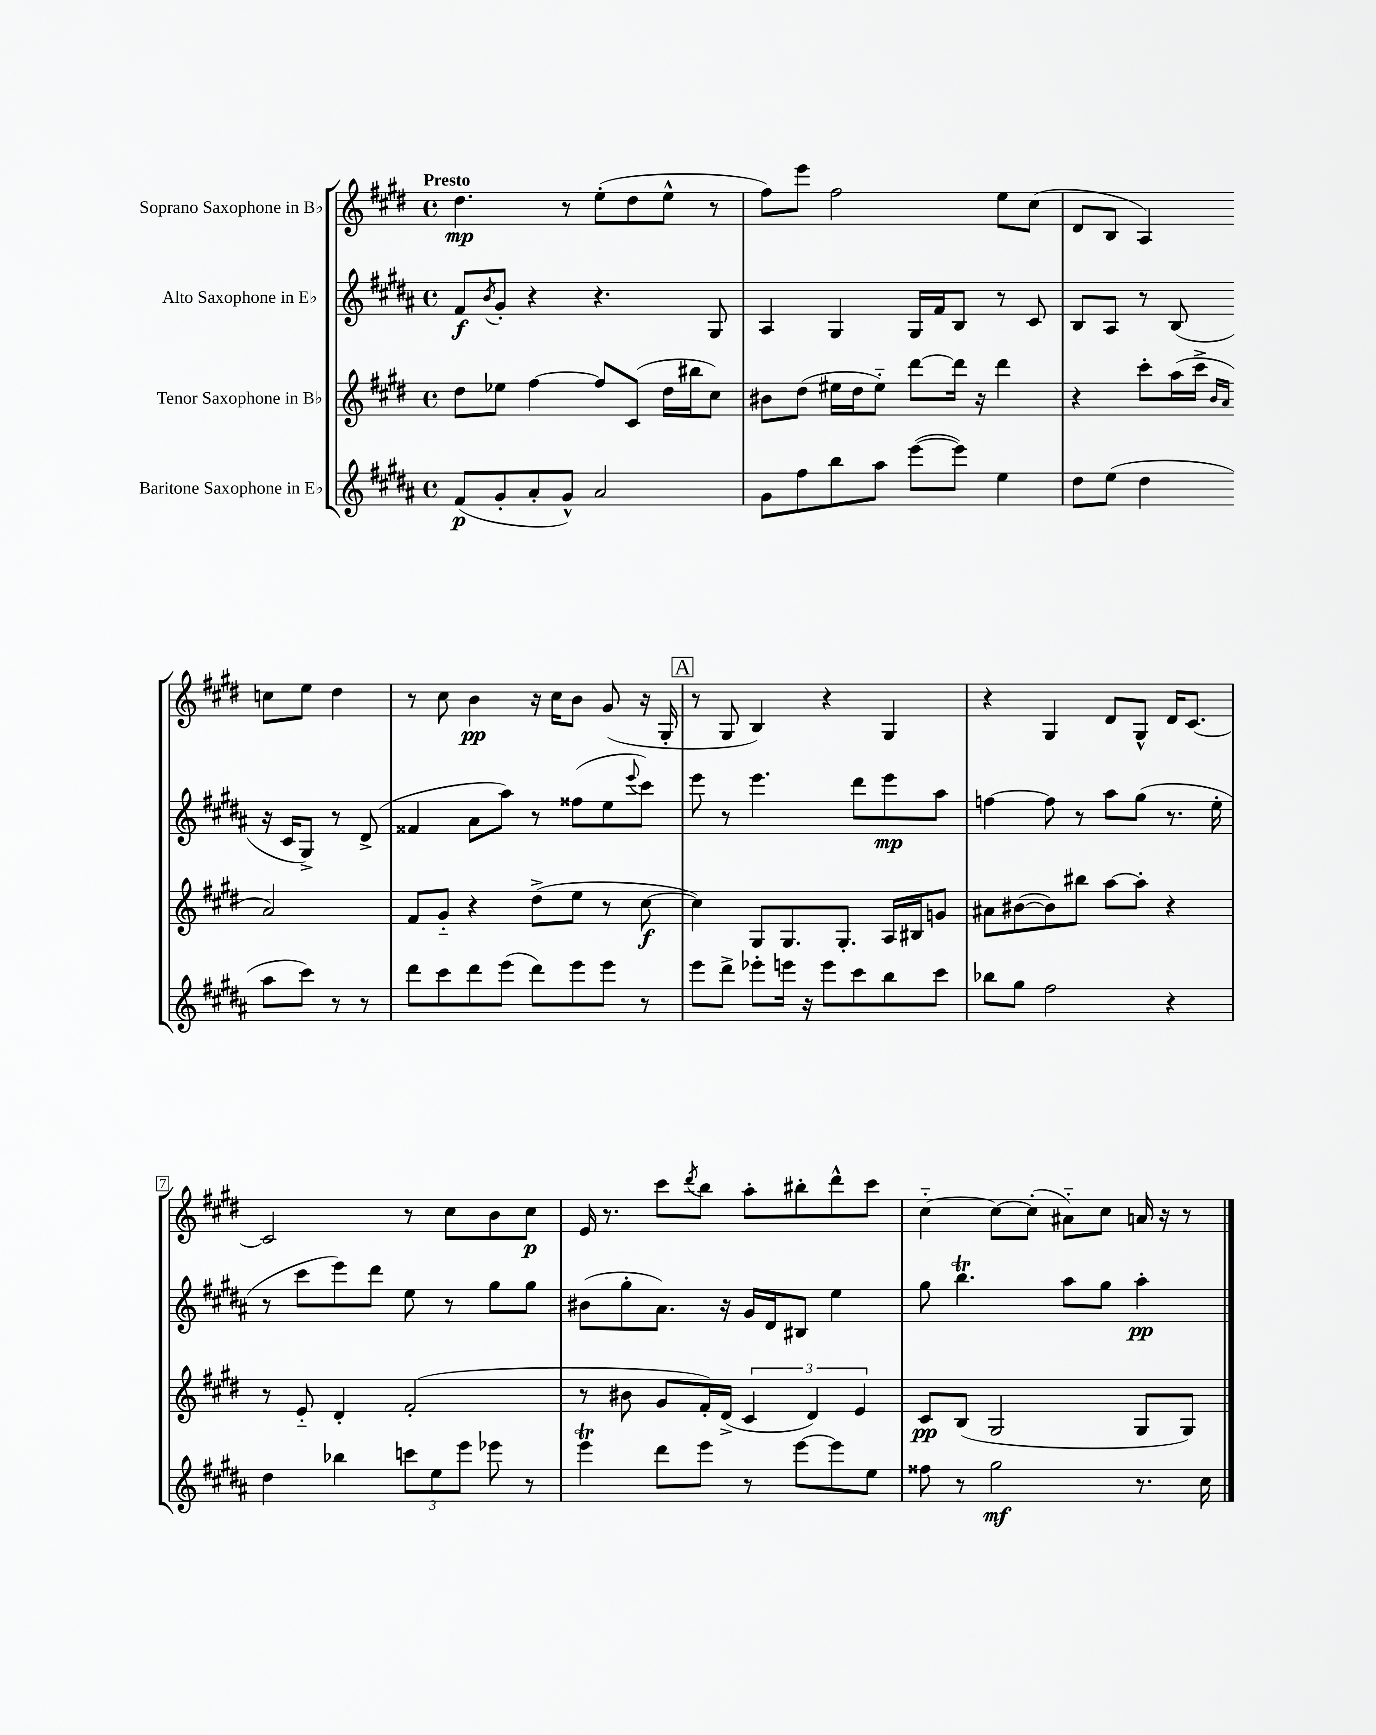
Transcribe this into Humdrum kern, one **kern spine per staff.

**kern	**kern	**kern	**kern
*staff4	*staff3	*staff2	*staff1
*clefG2	*clefG2	*clefG2	*clefG2
*k[f#c#g#d#a#]	*k[f#c#g#d#]	*k[f#c#g#d#a#]	*k[f#c#g#d#]
*M4/4	*M4/4	*M4/4	*M4/4
*met(c)	*met(c)	*met(c)	*met(c)
(8f#	8dd#	8f#	4.dd#
.	.	8qb	.
8g#'	8ee-	8g#'	.
8a#'	[4ff#	4r	.
8g#^^)	.	.	8r
2a#	8ff#]	4.r	(8ee'
.	(8c#	.	8dd#
.	16dd#	.	8ee^^
.	16bb#	.	.
.	8cc#)	8G#	8r
=	=	=	=
8g#	8b#	4A#	8ff#)
8ff#	(8dd#	.	8eee
8bb	16ee#	4G#	2ff#
.	16dd#	.	.
8aa#	8ee#'~)	.	.
([8eee	[8ddd#	16G#	.
.	.	16f#	.
8eee])	16ddd#]	8B	.
.	16r	.	.
4ee	4ddd#	8r	8ee
.	.	8c#	(8cc#
=	=	=	=
8dd#	4r	8B	8d#
(8ee	.	8A#	8B
4dd#	8ccc#'	8r	4A)
.	(16aa	(8B	.
.	16ccc#^	.	.
.	16qqb	.	.
.	16qqa	.	.
8aa#	2a)	16r	8cc
.	.	16c#	.
8ccc#)	.	8G#^)	8ee
8r	.	8r	4dd#
8r	.	(8d#^	.
=	=	=	=
8ddd#	8f#	4f##	8r
8ccc#	8g#'~	.	8cc#
8ddd#	4r	8a#	4b
(8eee	.	8aa#)	.
8ddd#)	(8dd#^	8r	16r
.	.	.	16cc#
8eee	8ee	(8ff##	8b
8eee	8r	8ee	(8g#
.	.	8qqeee	.
8r	[8cc#	8ccc#)	16r
.	.	.	16G#'
=	=	=	=
8eee	4cc#])	8eee	8r
8ddd#^	.	8r	8G#
8eee-'	8G#	4.eee	4B)
16eee	8.G#	.	.
16r	.	.	.
8eee	.	.	4r
.	8.G#'	.	.
8ccc#	.	8ddd#	.
8bb	16A	8eee	4G#
.	16B#	.	.
8ccc#	8g	8aa#	.
=	=	=	=
8bb-	8a#	[4ff	4r
8gg#	([8b#	.	.
2ff#	8b#])	8ff]	4G#
.	8bb#	8r	.
.	[8aa	8aa#	8d#
.	8aa']	(8gg#	8G#^^
4r	4r	8.r	16d#
.	.	.	[8.c#
.	.	16ee'	.
=	=	=	=
4dd#	8r	8r	2c#]
.	8e'~	8ccc#	.
4bb-	4d#'	8eee)	.
.	.	8ddd#	.
12ccc	(2f#'	8ee	8r
12ee	.	.	.
.	.	8r	8cc#
12eee	.	.	.
8eee-	.	8gg#	8b
8r	.	8gg#	8cc#
=	=	=	=
4eee	8r	(8b#	16e
.	.	.	8.r
.	8b#	8gg#'	.
8ddd#	8g#	8.a#)	8ccc#
.	.	.	8qddd#
8eee	16f#')	.	8bb
.	(16d#^	16r	.
8r	6c#	16g#	8aa'
.	.	16d#	.
[8eee	.	8B#	8bb#'
.	6d#)	.	.
8eee]	.	4ee	8ddd#^^
.	6e	.	.
8ee	.	.	8ccc#
=	=	=	=
8ff##	8c#	8gg#	[4cc#'~
8r	(8B	4.bb	.
2gg#	2G#	.	8cc#_
.	.	.	(8cc#']
.	.	8aa#	8a#'~)
.	.	8gg#	8cc#
8.r	8G#	4aa#'	16a
.	.	.	16r
.	8G#)	.	8r
16cc#	.	.	.
==	==	==	==
*-	*-	*-	*-
